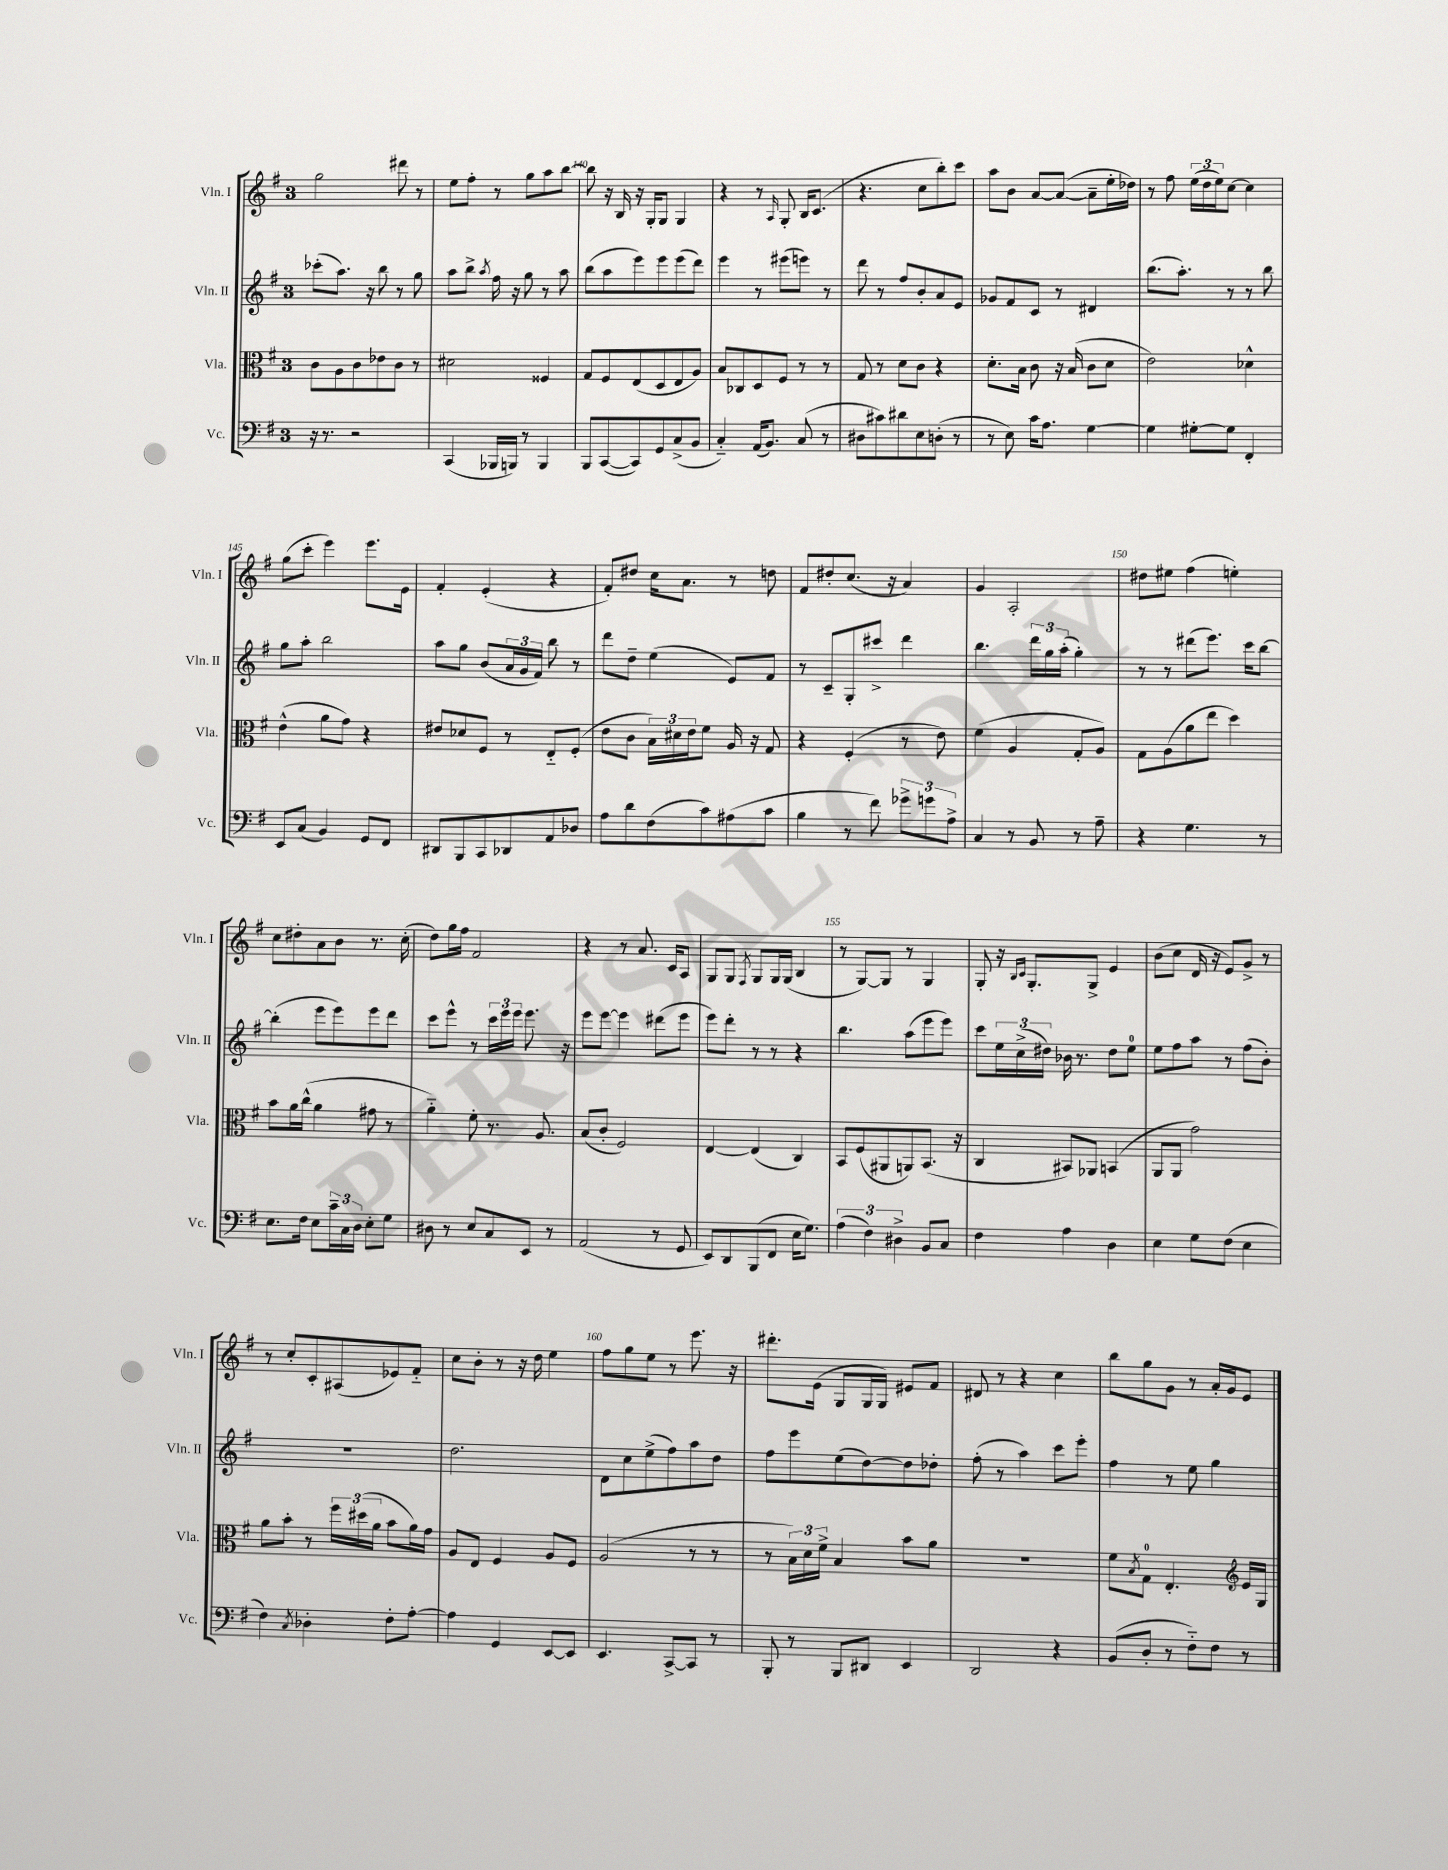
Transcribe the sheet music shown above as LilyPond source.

<<
\new StaffGroup <<
\new Staff = "s0" \with { instrumentName = "Vln. I" shortInstrumentName = "Vln. I" } {
    \clef treble \key g \major \once \override Staff.TimeSignature.style = #'single-digit \time 3/4
    g''2 dis'''8 r8 |
    e''8 fis''8-. r8 g''8 a''8 b''8~ |
    b''8 r16 b16 r16 g16-. g8 g4 |
    r4 r8 \grace { a16 } g8-. b16 c'8.( |
    r4. c''8 b''8-.) c'''8 |
    a''8 b'8 a'8~ a'8~( a'8-- e''16-. des''16) |
    r8 fis''8 \tuplet 3/2 { e''16( d''16 e''16) } c''8~ c''4 |
    g''8( c'''8-. e'''4) e'''8. e'16 |
    fis'4-. e'4-.( r4 |
    fis'8-.) dis''8 c''16 a'8. r8 d''8 |
    fis'8 dis''8-. c''8.( r16 a'4) |
    g'4 a2-. |
    dis''8 eis''8 fis''4( e''4-.) |
    c''8 dis''8-. a'8 b'8 r8. c''16-.( |
    d''8) g''16 fis''16 fis'2 |
    r4 r8 a'8. c'16 a8 |
    g8 g8 \acciaccatura { fis8 } g8 g16 g16( b4 |
    r8 g8~) g8 r8 g4 |
    g8-. r16 \grace { b16 c'16 } g8.-. g8-> e'4 |
    b'8( c''8 d'16 r16 e'8) g'8-> r8 |
    r8 c''8-. c'8-. ais8( ees'8) fis'8-_ |
    c''8 b'8-. r8 r16 d''16 e''4 |
    fis''8 g''8 e''8 r8 e'''8. r16 |
    dis'''8.-. e'16( g8 g16 g16) eis'8 fis'8 |
    dis'8 r8 r4 c''4 |
    b''8 g''8 g'8 r8 a'16-. g'16 e'8 \bar "|." |
}
\new Staff = "s1" \with { instrumentName = "Vln. II" shortInstrumentName = "Vln. II" } {
    \clef treble \key g \major \once \override Staff.TimeSignature.style = #'single-digit \time 3/4
    ces'''8-.( a''8.) r16 b''8 r8 g''8 |
    a''8 b''8-> \acciaccatura { a''8 } fis''16 r16 g''8 r8 a''8 |
    b''8( a''8 e'''8) e'''8 e'''8( d'''8) |
    e'''4 r8 eis'''8( e'''8) r8 |
    d'''8 r8 fis''8 b'8-. a'8 e'8 |
    ges'8 fis'8 c'8 r8 dis'4 |
    b''8.( a''8.-.) r8 r8 b''8 |
    g''8 a''8-. b''2 |
    a''8 g''8 b'8( \tuplet 3/2 { a'16 g'16 fis'16) } b''8 r8 |
    d'''8 d''8-- e''4( e'8) fis'8 |
    r8 c'8-- g8-. cis'''8-> d'''4 |
    b''4. \tuplet 3/2 { d'''16 g''16 a''16-.( } g''4-.) |
    r8 r8 dis'''8( e'''8.) c'''16 b''8~ |
    b''4-.( e'''8 e'''8) e'''8 d'''8 |
    c'''8 e'''8-^ r8 \tuplet 3/2 { c'''16 e'''16 e'''16 } e'''8. r16 |
    e'''8 e'''8~ e'''4 dis'''8( e'''8 |
    e'''8) d'''8-. r8 r8 r4 |
    b''4. a''8( e'''8 e'''8) |
    c'''8 \tuplet 3/2 { e''16 c''16->( dis''16) } bes'16 r8. dis''8 e''8-0 |
    e''8 fis''8 a''8 r8 fis''8( b'8-.) |
    R2. |
    d''2. |
    d'8 c''8 e''8->( fis''8) a''8 d''8 |
    fis''8 e'''8 e''8( d''8~) d''8 des''8-. |
    fis''8-.( r8 a''4) c'''8 e'''8-. |
    fis''4 r8 e''8 g''4 \bar "|." |
}
\new Staff = "s2" \with { instrumentName = "Vla." shortInstrumentName = "Vla." } {
    \clef alto \key g \major \once \override Staff.TimeSignature.style = #'single-digit \time 3/4
    c'8 a8 c'8 ees'8 c'8 r8 |
    dis'2 fisis4 |
    g8 fis8 e8( d8 e8 a8) |
    b8 ces8 d8 fis8 r8 r8 |
    g8 r8 d'8 c'8 r4 |
    d'8.-. b16 c'8 r16 b16( c'8 d'8 |
    e'2) des'4-^ |
    e'4-^( a'8 g'8) r4 |
    eis'8 des'8 fis8 r8 e8-_ fis8-.( |
    e'8 c'8 \tuplet 3/2 { b16) dis'16 e'16 } fis'8 a16 r16 g8 |
    r4 fis4-.( r8 e'8) |
    fis'4( a4 g8-. a8) |
    g8 a8( a'8 e''8 d''4) |
    b'8 a'16 c''16-^( a'4 gis'8 r8 |
    a'4-_) fis'8-. r8. a8. |
    b8( c'8-. fis2) |
    e4~ e4( c4) |
    b,8 fis8( ais,8 a,8) b,8.( r16 |
    c4 bis,8) aes,8 b,4( |
    a,8 a,8 g'2) |
    a'8 b'8-. r8 \tuplet 3/2 { fis''16 dis''16( a'16 } b'8 a'16) g'16 |
    a8 e8 fis4 a8 fis8 |
    a2( r8 r8 |
    r8 \tuplet 3/2 { b16) d'16 fis'16-> } b4 b'8 a'8 |
    r2. |
    fis'8 \acciaccatura { b8 } g8-0 e4.-. \clef treble e'16 g16 \bar "|." |
}
\new Staff = "s3" \with { instrumentName = "Vc." shortInstrumentName = "Vc." } {
    \clef bass \key g \major \once \override Staff.TimeSignature.style = #'single-digit \time 3/4
    r16 r8. r2 |
    c,4( bes,,16 b,,16) r8 b,,4 |
    b,,8 c,8~( c,8) g,8 c8->( b,8 |
    c4-_) a,16( b,8.) c8( r8 |
    dis8 cis'8) dis'8 e8 d8-.( r8 |
    r8 e8) c'16 a8. g4~ |
    g4 gis8~-. gis8 fis,4-. |
    e,8 c8( b,4) g,8 fis,8 |
    dis,8 b,,8 c,8 des,8 a,8 des8 |
    a8 d'8 fis8( c'8) ais8( c'8 |
    b4 r8 fis'8) \tuplet 3/2 { ges'8-> g'8 a8-> } |
    c4 r8 b,8 r8 a8-- |
    r4 g4. r8 |
    e8. fis16 e8 \tuplet 3/2 { c'16-- c16 d16 } e8-. g8 |
    dis8 r8 e8 c8 e,8 r8 |
    a,2( r8 g,8 |
    e,8) d,8 b,,8( fis,8 e16 g8.) |
    \tuplet 3/2 { a4( fis4) dis4-> } b,8 c8 |
    fis4 a4 d4 |
    e4 g8 fis8( e4 |
    fis4) \acciaccatura { c8 } des4-. fis8-. a8~-. |
    a4 g,4 e,8~ e,8 |
    e,4. c,8~-> c,8 r8 |
    b,,8-. r8 b,,8 dis,8 e,4 |
    d,2 r4 |
    b,8( d8-. r8 fis8-_) fis8 r8 \bar "|." |
}
>>
>>
\layout { \context { \Score currentBarNumber = #138 \override BarNumber.break-visibility = ##(#f #t #t) barNumberVisibility = #(every-nth-bar-number-visible 5) } }
